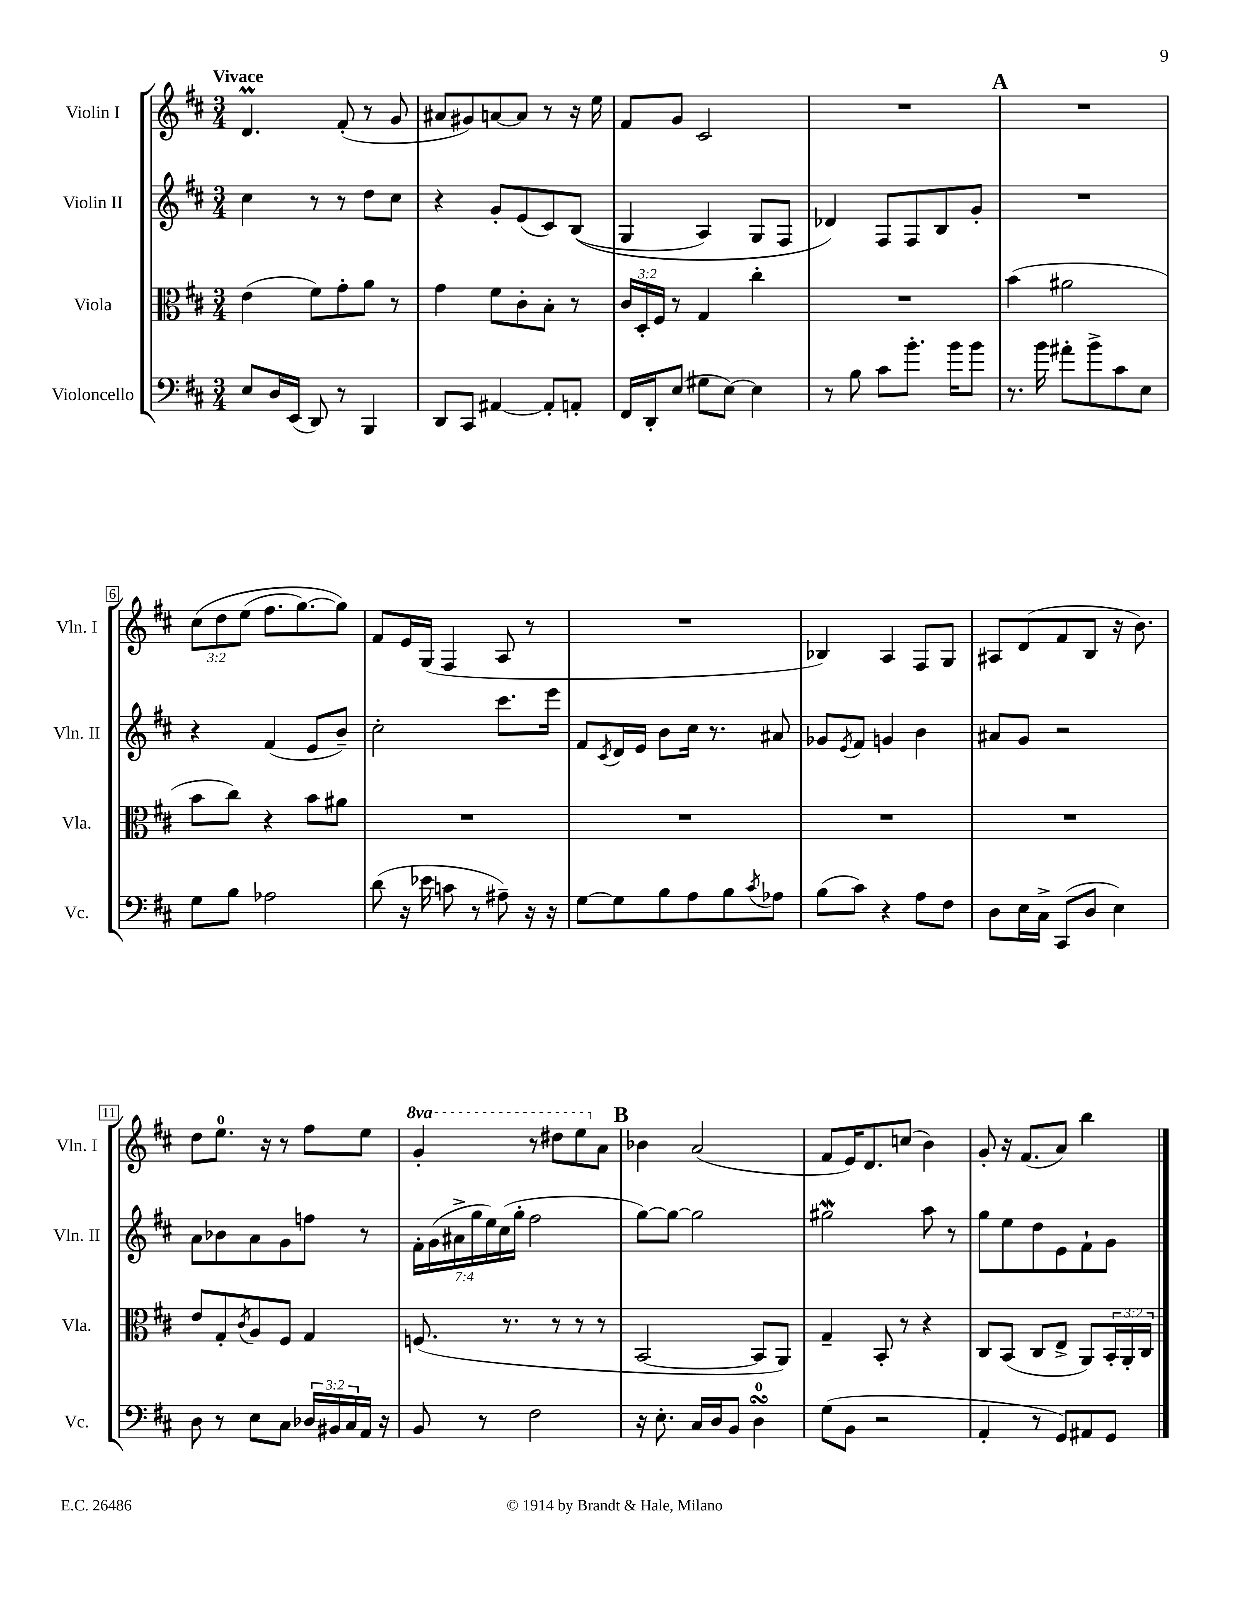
<<
\new StaffGroup <<
\new Staff = "s0" \with { instrumentName = "Violin I" shortInstrumentName = "Vln. I" } {
    \clef treble \key d \major \numericTimeSignature \time 3/4 \override Staff.TupletNumber.text = #tuplet-number::calc-fraction-text \set Staff.ottavationMarkups = #ottavation-simple-ordinals \tempo "Vivace"
    d'4.\prall fis'8-.( r8 g'8 |
    ais'8 gis'8) a'8~ a'8 r8 r16 e''16 |
    fis'8 g'8 cis'2 |
    R2. |
    \mark \markup { \bold "A" } R2. |
    \tuplet 3/2 { cis''8\( d''8 e''8( } fis''8. g''8.~) g''8\) |
    fis'8 e'16 g16( fis4 a8 r8 |
    R2. |
    bes4) a4 fis8 g8 |
    ais8 d'8( fis'8 b8 r16 b'8.) |
    d''8 e''8.-0 r16 r8 fis''8 e''8 |
    \ottava #1 g''4-. r8 dis'''8 e'''8 \ottava #0 a'8 |
    \mark \markup { \bold "B" } bes'4 a'2( |
    fis'8 e'16) d'8. c''8( b'4) |
    g'8-. r16 fis'8.( a'8) b''4 \bar "|." |
}
\new Staff = "s1" \with { instrumentName = "Violin II" shortInstrumentName = "Vln. II" } {
    \clef treble \key d \major \numericTimeSignature \time 3/4 \override Staff.TupletNumber.text = #tuplet-number::calc-fraction-text
    cis''4 r8 r8 d''8 cis''8 |
    r4 g'8-. e'8( cis'8) b8(\( |
    g4 a4) g8 fis8 |
    des'4\) fis8 fis8 b8 g'8-. |
    \mark \markup { \bold "A" } R2. |
    r4 fis'4( e'8 b'8--) |
    cis''2-. cis'''8. e'''16 |
    fis'8 \acciaccatura { cis'8 } d'16 e'16 b'8 cis''16 r8. ais'8 |
    ges'8 \acciaccatura { e'8 } fis'8 g'4 b'4 |
    ais'8 g'8 r2 |
    a'8 bes'8 a'8 g'8 f''8 r8 |
    \tuplet 7/4 { fis'16-. g'16( ais'16-> g''16 e''16) cis''16( g''16-. } fis''2 |
    \mark \markup { \bold "B" } g''8~) g''8~ g''2 |
    gis''2\mordent a''8 r8 |
    g''8 e''8 d''8 e'8 fis'8-! g'8 \bar "|." |
}
\new Staff = "s2" \with { instrumentName = "Viola" shortInstrumentName = "Vla." } {
    \clef alto \key d \major \numericTimeSignature \time 3/4 \override Staff.TupletNumber.text = #tuplet-number::calc-fraction-text
    e'4( fis'8) g'8-. a'8 r8 |
    g'4 fis'8 cis'8-. b8-. r8 |
    \tuplet 3/2 { cis'16 d16-. fis16 } r8 g4 cis''4-. |
    R2. |
    \mark \markup { \bold "A" } b'4( ais'2 |
    b'8 cis''8) r4 b'8 ais'8 |
    R2. |
    R2. |
    R2. |
    R2. |
    e'8 g8-. \acciaccatura { cis'8 } a8 fis8 g4 |
    f8.( r8. r8 r8 r8 |
    \mark \markup { \bold "B" } b,2~ b,8 a,8) |
    g4-- b,8-. r8 r4 |
    cis8 b,8( cis8 e8-> a,8) \tuplet 3/2 { b,16-. a,16-. cis16 } \bar "|." |
}
\new Staff = "s3" \with { instrumentName = "Violoncello" shortInstrumentName = "Vc." } {
    \clef bass \key d \major \numericTimeSignature \time 3/4 \override Staff.TupletNumber.text = #tuplet-number::calc-fraction-text
    e8 d16 e,16( d,8) r8 b,,4 |
    d,8 cis,8 ais,4~ ais,8-. a,8-. |
    fis,16 d,16-. e8( gis8 e8~) e4 |
    r8 b8 cis'8 b'8.-. b'16 b'8 |
    \mark \markup { \bold "A" } r8. b'16 ais'8-. b'8-> cis'8 e8 |
    g8 b8 aes2 |
    d'8( r16 ees'16 c'8 r8 ais8--) r16 r16 |
    g8~ g8 b8 a8 b8 \acciaccatura { cis'8 } aes8 |
    b8( cis'8) r4 a8 fis8 |
    d8 e16 cis16-> cis,8( d8 e4) |
    d8 r8 e8 cis8 \tuplet 3/2 { des16 bis,16 cis16 } a,16 r16 |
    b,8 r8 fis2 |
    \mark \markup { \bold "B" } r16 e8.-. cis16 d16 b,8 d4-0\turn |
    g8( b,8 r2 |
    a,4-. r8 g,8) ais,8 g,8 \bar "|." |
}
>>
>>
\layout { \context { \Score \override BarNumber.stencil = #(make-stencil-boxer 0.1 0.3 ly:text-interface::print) } }
